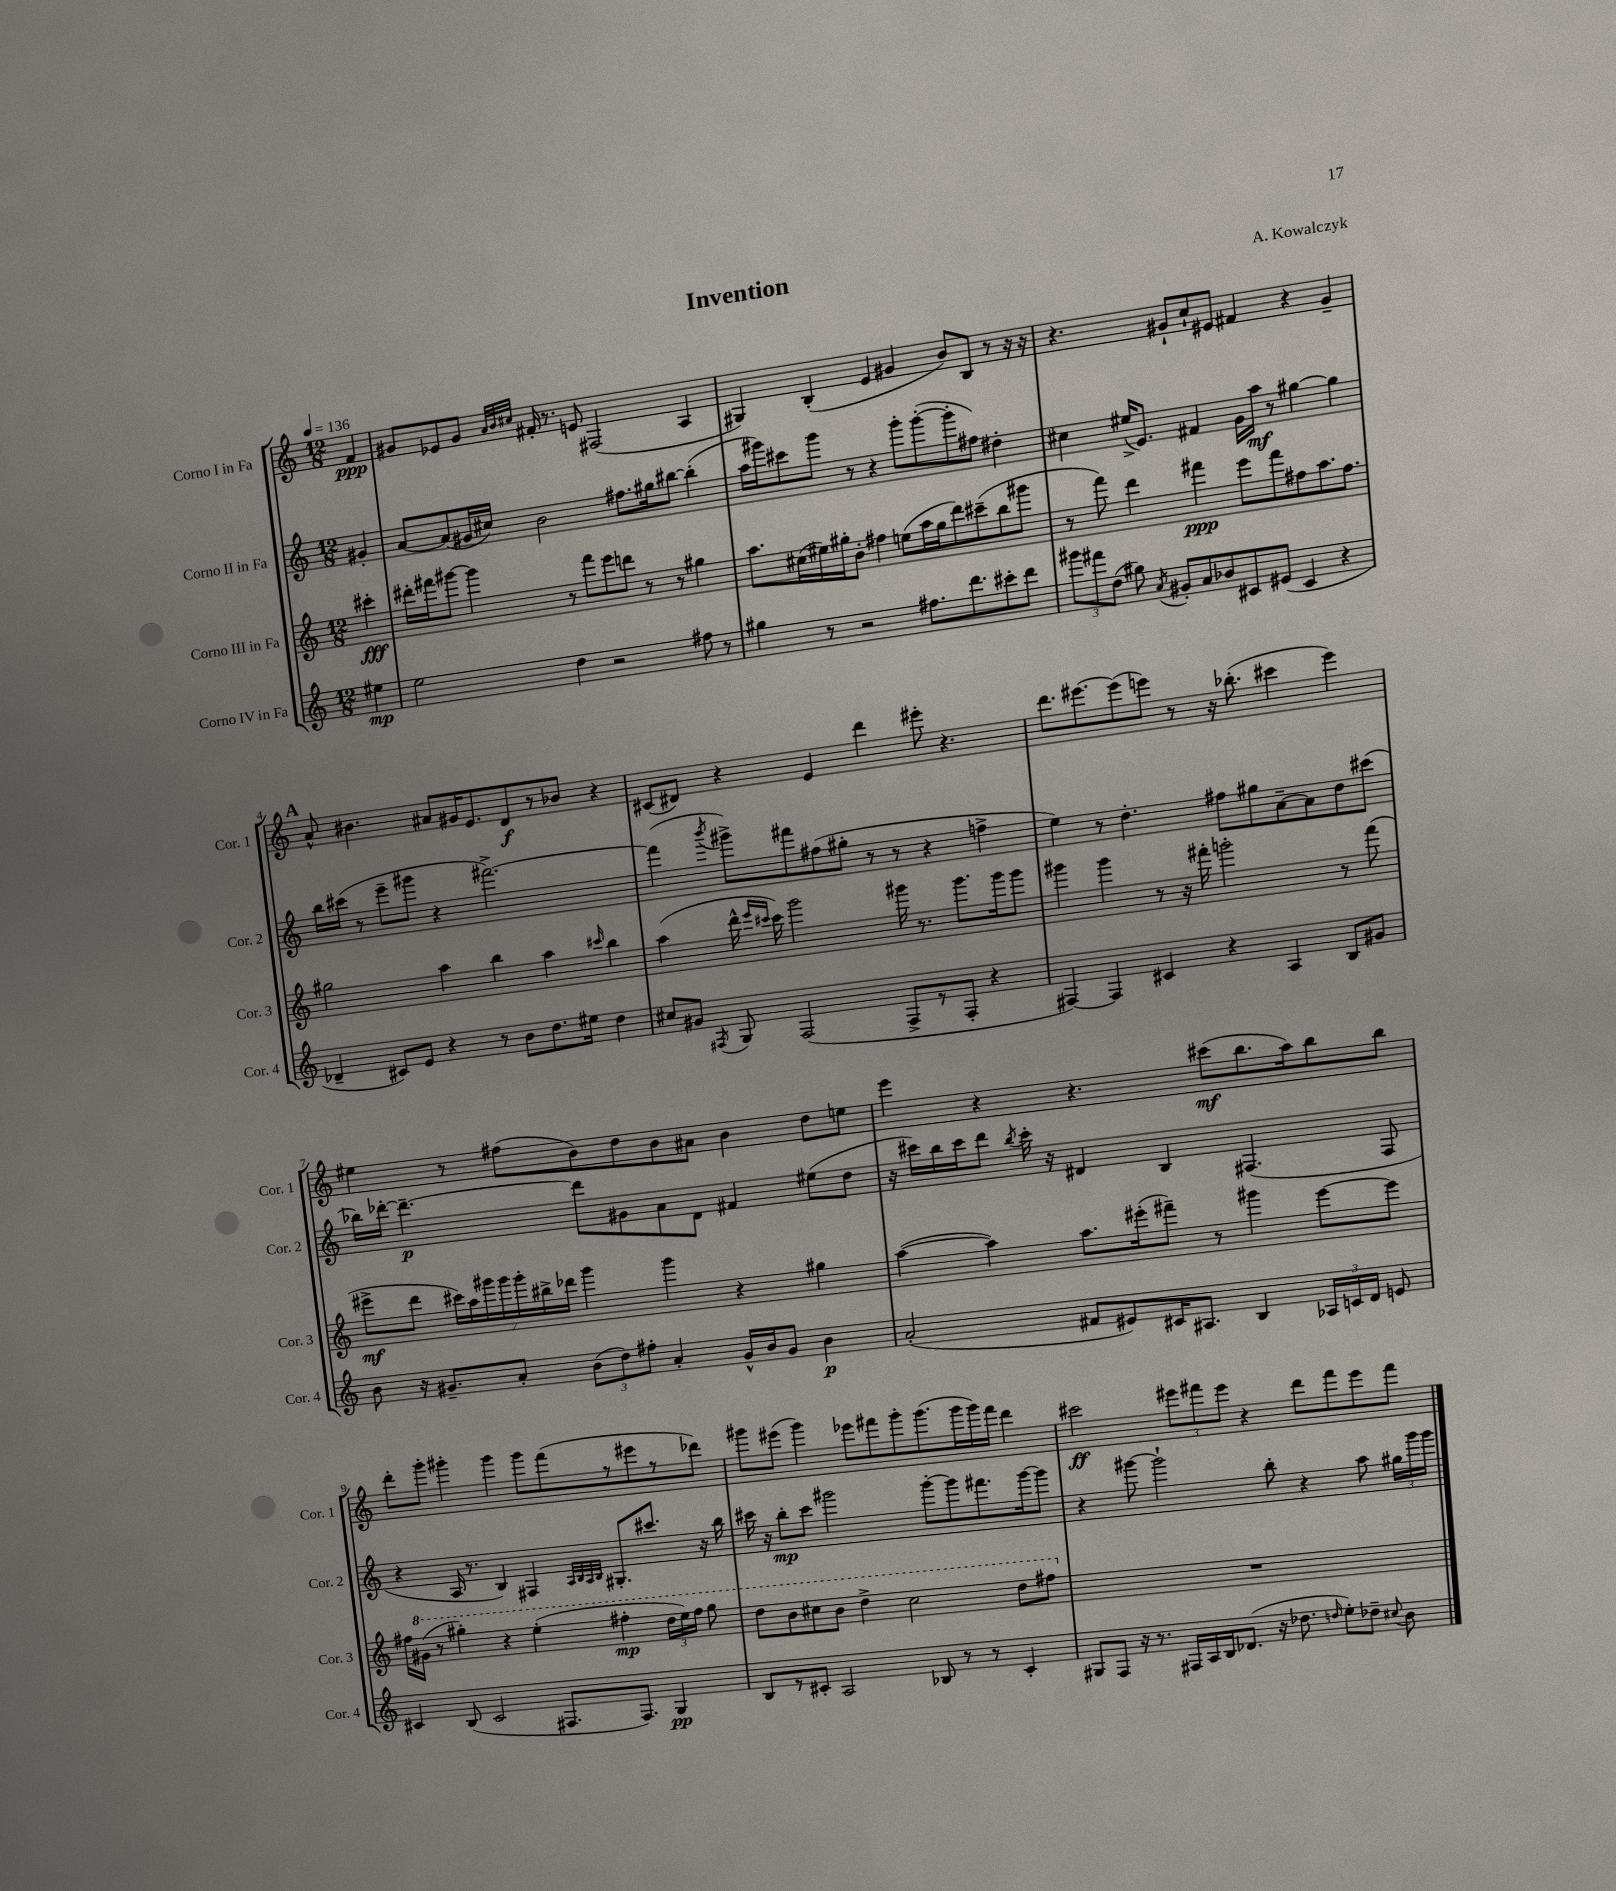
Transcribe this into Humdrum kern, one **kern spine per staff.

**kern	**kern	**kern	**kern
*staff4	*staff3	*staff2	*staff1
*clefG2	*clefG2	*clefG2	*clefG2
*k[]	*k[]	*k[]	*k[]
*M12/8	*M12/8	*M12/8	*M12/8
*MM136	*MM136	*MM136	*MM136
4ee#	4ccc#'	4g#'	4f
=	=	=	=
2ee	16ddd#'	[8a	8g#
.	16fff#	.	.
.	[8ggg#	(8a]	8e-
.	4ggg#]	16g#	8g#
.	.	16cc#)	.
.	.	.	32qqa
.	.	.	32qqb
.	.	.	32qqcc#
.	.	2b	16f#'
.	.	.	8.r
4dd	8r	.	.
.	8fff#	.	8e
2r	8eee	.	(2F#
.	8ddd	8.ff#	.
.	8r	.	.
.	.	16gg#	.
.	8r	[8bb#	.
8ff#	4gg#	(4bb#']	4A
8r	.	.	.
=	=	=	=
4gg#	8.aa	16aa	4G#)
.	.	16ggg#)	.
.	.	8ccc#	.
.	(16cc#	.	.
8r	16ee#)	8ggg#	(4B'
.	16gg#'	.	.
2r	8b'	8r	.
.	4ff#	4r	4e
.	(8ee	8ggg#'	4g#
8.ff#	16aa	([8ggg#'	.
.	16gg#	.	.
.	8ddd)	8ggg#']	8b)
8.ddd	.	.	.
.	(8ccc#~	8ff#)	8B
8ccc#'	8bb	4dd#'	8r
8ddd	8ggg#	.	16r
.	.	.	16r
=	=	=	=
12ggg#	8r	4cc#	4.r
12fff#	.	.	.
.	8fff)	.	.
(12dd	.	.	.
8gg#)	4ddd	(16ee#^	.
.	.	8.e)	.
8qa	.	.	.
8g#'	.	.	8g#`
8a	4fff#	4f#	8cc`
8b-	.	.	8e#
8c#	8eee	16g	4f#
.	.	16aa	.
(8e#	8fff#	8r	.
4c#	8ff#	[4gg#	4r
.	8.aa	.	.
4r	.	4gg#]	4g#~
.	8.ff#	.	.
=	=	=	=
4d-~	2gg#	16bb	8a^^
.	.	(16ccc#	.
.	.	8r	4.b#
8c#)	.	8eee~	.
8e	.	8ggg#	.
4r	4aa	4r	8a#
.	.	.	16g#
.	.	.	8.e
8r	4bb	[2.fff#^)	.
8b	.	.	8d
8.dd	4aa	.	8r
.	.	.	8b-
16ee#	.	.	.
.	16qqccc#	.	.
4dd	4bb	.	4r
=	=	=	=
8cc#	(4aa	(4fff#]	(8c#
8g#	.	.	8d#)
8qF#	.	8qbbb	.
8G	16ddd^^	8ggg#^)	4r
.	16qqeee	.	.
.	16qqccc#	.	.
.	16ccc#)	.	.
(2F#	2ggg	8fff#	.
.	.	(8ff#	4e
.	.	8gg#'	.
.	.	8r	4ddd
8F#^	16ggg#	8r	.
.	8.r	.	.
8r	.	4r	8eee#'
8F#'	8.ggg#	.	4.r
4r	.	4ff^	.
.	16ggg#	.	.
.	8ggg#	.	.
=	=	=	=
[4F#)	4ggg#	4ee)	8.ddd
.	.	.	[8.eee#
4F#]	4ggg#	8r	.
.	.	4.dd'	(8eee#]
4c#	8r	.	8eee)
.	16r	.	8r
.	16fff#'	.	.
4r	2ggg'	8ff#	16r
.	.	.	(8.bb-'
.	.	8gg#	.
4A	.	[8a~	4ccc#
.	.	8a]	.
8B	8r	8dd	4eee)
8g#	(8fff#	(8ccc#	.
=	=	=	=
8b	8eee#^	16bb-)	4ee#
.	.	[16ddd-'	.
16r	8ddd	4.ddd-~_	.
8.g#~	.	.	.
.	28ccc#)	.	8r
.	28aa	.	.
.	28ggg#	.	.
.	28ggg#	.	.
8a'	.	.	(8ff#
.	28ggg#'	.	.
.	28bb#^	.	.
.	28ddd-	.	.
(12b	4ggg#	8ddd-]	8b)
12dd)	.	.	.
.	.	8g#	8dd
12ff#'	.	.	.
4a'	4ggg#	8a	8b
.	.	8d	8a#
16g#^^	4r	4f#	4b
16b	.	.	.
8g#	.	.	.
4b	4gg#	(8ee#	8dd
.	.	8dd	8ee
=	=	=	=
(2a'	([4aa	16r	4eee
.	.	16ccc#)	.
.	.	16bb	.
.	.	16ccc#	.
.	4aa])	8ddd	4r
.	.	8qbb	.
.	.	16ccc#'	.
.	.	16r	.
8f#	8.aa	4d#	4.r
8e#)	.	.	.
.	(16eee#'	.	.
16c#	8fff#~)	4B	.
8.A#	.	.	.
.	8r	.	(8ccc#
4B	4ggg#	(4.F#	8.bb
.	.	.	16aa)
24A-	[8eee#	.	8bb
24c	.	.	.
24d	.	.	.
8e	8eee#]	8F#	8bb
=	=	=	=
4c#	16ff#	4r	8ddd'
.	(16gg#	.	.
.	8r	.	8ggg'
(8B	4ggg#')	16A	4ggg#'
.	.	8.r	.
2c#	.	.	.
.	4r	4B)	4ggg#
.	(4eee'	4F#	8ggg#
8.F#	.	.	(8fff
.	.	32qqA	.
.	.	32qqB	.
.	.	32qqA	.
.	.	32qqB	.
.	4fff#'	8.G#'	8r
8.F#)	.	.	.
.	.	.	8eee#
.	.	8.ccc#	.
4G	24ddd	.	8r
.	24eee)	.	.
.	24fff#	.	.
.	8ggg#	16r	8ddd-)
.	.	16bb	.
=	=	=	=
8B	8ddd	16ccc#	8ggg#
.	.	16r	.
8r	8bb	8bb'	(8eee#
8c#'	8ccc#	8ccc#	4ggg#)
2A	8bb	2ggg#	.
.	4ddd^	.	8eee-
.	.	.	8fff#
.	2ccc#	.	8ggg#'
8B-	.	[8ggg#'	(8.ggg#
8r	.	8ggg#]	.
.	.	.	16ggg#
8r	.	8.fff#	16ggg#)
.	.	.	16fff#
4c#'	8ddd	.	4ddd
.	.	[16ggg#	.
.	8fff#	8ggg#]	.
=	=	=	=
8G#	1.r	4r	2ccc#
8F	.	.	.
16r	.	[8ggg#	.
8.r	.	.	.
.	.	2ggg#`]	.
16F#	.	.	12eee#
16A	.	.	.
.	.	.	12fff#
16B	.	.	.
.	.	.	12eee#
(8.d-	.	.	.
.	.	.	4r
16r	.	8bb'	.
8.dd-	.	.	.
.	.	4r	8ddd
16qqdd	.	.	.
8ee')	.	.	8fff#
8dd-~	.	8aa	8eee#
8qqcc#	.	.	.
8b	.	24gg#	8fff#
.	.	24ggg#	.
.	.	24ggg#	.
==	==	==	==
*-	*-	*-	*-
